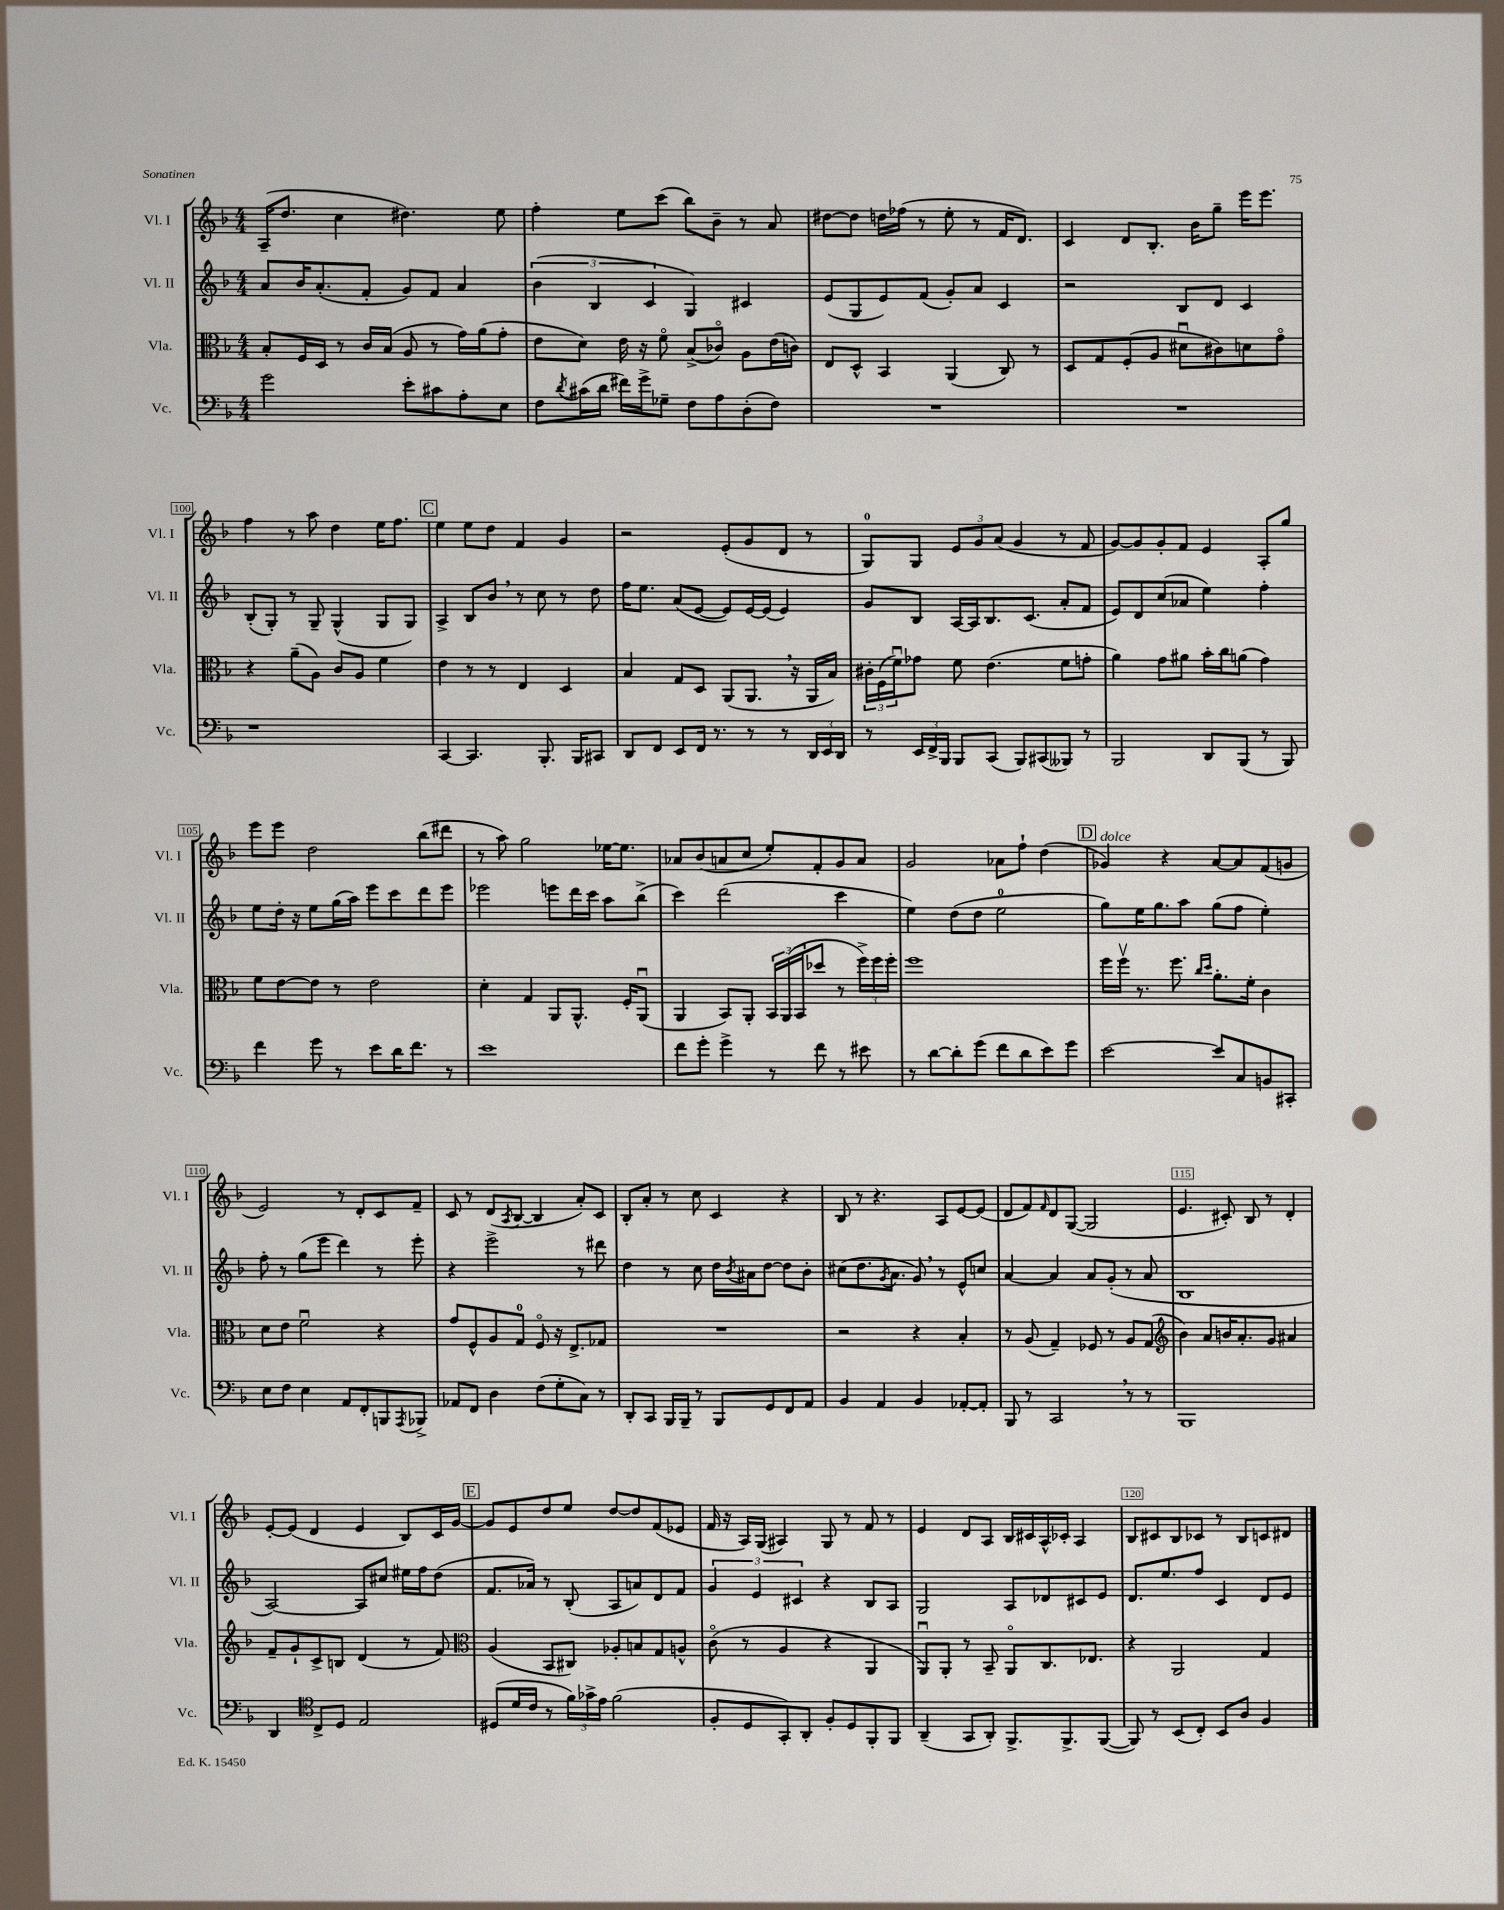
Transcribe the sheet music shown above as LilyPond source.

<<
\new StaffGroup <<
\new Staff = "s0" \with { instrumentName = "Vl. I" shortInstrumentName = "Vl. I" } {
    \clef treble \key f \major \numericTimeSignature \time 4/4
    a16--( d''8. c''4 dis''4.) e''8 |
    f''4-. e''8 c'''8( bes''8) bes'8-- r8 a'8 |
    dis''8~ dis''8 d''16 fes''16( r8 e''8-. r8 f'16 d'8.) |
    c'4 d'8 bes8.-. bes'16 g''8-- e'''16 e'''8. |
    f''4 r8 a''8 d''4 e''16 f''8. |
    \mark \markup { \box "C" } e''4 e''8 d''8 f'4 g'4 |
    r2 e'8-.( g'8 d'8 r8 |
    g8-0) g8 \tuplet 3/2 { e'8 g'8 a'8( } g'4 r8 f'8 |
    g'8~) g'8 g'8-. f'8 e'4 a8-. g''8 |
    e'''8 e'''8 d''2 bes''8( dis'''8 |
    r8 a''8) g''2 ees''16~ ees''8. |
    aes'8 bes'8( a'8 c''8 e''8-.) f'8-. g'8 a'8 |
    g'2 aes'8 f''8-! d''4( |
    \mark \markup { \box "D" } ges'4^\markup { \italic "dolce" }) r4 a'8~ a'8 f'8( g'8 |
    e'2) r8 d'8-. c'8 f'8-- |
    c'8 r8 d'8( \acciaccatura { a8 } bes8~ bes4 a'8-.) c'8 |
    bes8-. a'8-. r8 c''8 c'4 r4 |
    bes8 r8 r4. a8 e'8~ e'8( |
    d'8 f'8) \grace { f'16 } d'8 g8~( g2 |
    e'4. cis'8-.) bes8 r8 d'4-. |
    e'8~-. e'8( d'4 e'4 bes8) c'16 g'16~ |
    \mark \markup { \box "E" } g'8 e'8 d''8 e''8 d''8~ d''8 f'8( ees'8 |
    f'16 r16 a16) g16( ais4) g8 r8 f'8 r8 |
    e'4 d'8 a8 bes16 cis'16 a16-^ ces'16-. a4 |
    bes8 cis'8 bes8 ces'8 r8 bes8 c'8 dis'8 \bar "|." |
}
\new Staff = "s1" \with { instrumentName = "Vl. II" shortInstrumentName = "Vl. II" } {
    \clef treble \key f \major \numericTimeSignature \time 4/4
    a'8 bes'16 a'8.-.( f'8-. g'8) f'8 a'4 |
    \tuplet 3/2 { bes'4( bes4 c'4 } g4) cis'4 |
    e'8( g8 e'8) f'8( g'8-.) a'8 c'4 |
    r2 bes8 d'8 c'4 |
    bes8-.( g8-.) r8 g8-- g4-^( g8 g8) |
    \mark \markup { \box "C" } a4-> bes8 bes'8 \breathe r8 c''8 r8 d''8 |
    f''16 e''8. a'8( e'8~ e'8) e'16~ e'16( e'4) |
    g'8 bes8 a16~ a16 bes8. c'8.( a'8-. f'8 |
    e'8) d'8 c''8( aes'8 e''4) f''4-. |
    e''8 d''16-. r16 e''8 g''16( a''16) e'''8 c'''8 d'''8 e'''8 |
    ees'''2 e'''8 d'''16 c'''16 a''8 bes''8->( |
    c'''4) d'''2( c'''4 |
    e''4) d''8( d''8 e''2-0 |
    \mark \markup { \box "D" } g''8) e''16 g''8. a''8 g''8( f''8 e''4-.) |
    f''8-. r8 g''8( e'''8 d'''4) r8 e'''8-. |
    r4 e'''2-> r8 dis'''8 |
    d''4 r8 c''8 d''16 \acciaccatura { bes'8 } ais'16 d''8~ d''8 bes'8-. |
    cis''8( d''8. \acciaccatura { g'8 } a'8. g'8) \breathe r8 e'8-^ c''8 |
    a'4~ a'4 a'8 g'8-.( r8 a'8 |
    bes1 |
    a2~) a8 cis''8 eis''16 f''16 d''8( |
    \mark \markup { \box "E" } f'8. aes'16) r8 bes8-.( a8 a'8) d'8 f'8 |
    \tuplet 3/2 { g'4 e'4 cis'4 } r4 bes8 a8 |
    g2 a8 des'8 cis'8 e'8 |
    d'8. e''8. f''8 c'4 d'8 e'8 \bar "|." |
}
\new Staff = "s2" \with { instrumentName = "Vla." shortInstrumentName = "Vla." } {
    \clef alto \key f \major \numericTimeSignature \time 4/4
    bes8-. f16 d16 r8 c'16 bes16( a8 r8 g'16) a'16( g'8-. |
    e'8 d'8) e'16 r16 f'8\flageolet bes8->( ces'8\flageolet) a8 e'16( c'16) |
    e8 d8-^ bes,4 a,4( c8) r8 |
    d8 g8 f8-.( a8 dis'8\downbow cis'8) d'8 g'8\flageolet |
    r4 a'8--( a8) c'8 a8 f'4 |
    \mark \markup { \box "C" } e'4 r8 r8 e4 d4 |
    bes4 g8 d8 a,8( a,8. \breathe r16 a,16 bes16) |
    \tuplet 3/2 { cis'16-. f16( f'16\downbow) } ges'8 f'8 e'4.( f'8 g'8-. |
    a'4) g'8 ais'8 bes'16-. c''16 a'8( g'4) |
    f'8 e'8~ e'8 r8 e'2 |
    d'4-. g4 a,8 a,8.-^ f16-. a,8\downbow( |
    a,4 bes,8) a,8-. \tuplet 3/2 { bes,16 a,16( bes,16 } des''8 r8 \tuplet 3/2 { f''16->) f''16 f''16-. } |
    f''1 |
    \mark \markup { \box "D" } f''16 f''16\upbow r8. f''8. \grace { c''16 d''16 } a'8.-. f'16-. c'4 |
    d'8 e'8 f'2\downbow r4 |
    g'8 f8-^ a8 g8-0 f8\flageolet r16 e8.-> ges8 |
    R1 |
    r2 r4 bes4-. |
    r8 a8( g4--) fes8 r8 a8 g8( |
    \clef treble bes'4) a'8 b'16 a'8.-. g'8 ais'4 |
    f'8-- g'8-! c'8-> b8 d'4( r8 f'8) |
    \mark \markup { \box "E" } \clef alto a4( bes,8 cis8) aes8-. b8 g8 a8-^ |
    c'8\flageolet( r8 a4 r4 a,4 |
    a,8\downbow) a,8-. r8 bes,8-- a,8\flageolet c8. ees8. |
    r4 a,2 g4 \bar "|." |
}
\new Staff = "s3" \with { instrumentName = "Vc." shortInstrumentName = "Vc." } {
    \clef bass \key f \major \numericTimeSignature \time 4/4
    g'2 e'8-. cis'8 a8-. e8 |
    f8 \acciaccatura { d'8 } cis'16( d'16 fis'16) g'16-> ges8-- f8 a8 d8-.( f8) |
    R1 |
    R1 |
    r1 |
    \mark \markup { \box "C" } c,4~ c,4. bes,,8.-. bes,,16 cis,8 |
    d,8 f,8 e,8 f,16 r8. r8 r8 \tuplet 3/2 { d,16 e,16 d,16 } |
    r8 \tuplet 3/2 { e,16 f,16-> bes,,16 } bes,,8 c,8( bes,,8) cis,8( beses,,8) r8 |
    bes,,2 d,8 bes,,8( r8 bes,,8) |
    f'4 g'8 r8 e'8 d'16 f'8. r8 |
    e'1 |
    f'8 g'8-. g'4-> r8 f'8 r8 eis'8 |
    r8 d'8~ d'8-. g'8( f'8 d'8 e'8) g'8 |
    \mark \markup { \box "D" } e'2~ e'8 c8 b,8 cis,8-. |
    e8 f8 e4 a,8 f,8-. b,,8 \acciaccatura { a,,8 } bes,,8-> |
    aes,8 f,8 d4 f8( g8-. c8) r8 |
    d,8-. c,8 bes,,16 bes,,16-- r8 bes,,8 g,8 f,8 a,8 |
    bes,4 a,4 bes,4 aes,8~-. aes,8-. |
    bes,,8 r8 c,2 \breathe r8 r8 |
    bes,,1 |
    d,4 \clef tenor c8-> d8 e2 |
    \mark \markup { \box "E" } dis8( d'16 c'16 r8 \tuplet 3/2 { f'16) ges'16-> e'16 } f'2( |
    f8-. d8 g,8-.) a,8-. f8-. d8 f,8-. f,8 |
    a,4--( g,8 a,8-.) f,8.-> f,8.-> f,8~( |
    f,8) r8 bes,8( c8-.) bes,8 a8 f4 \bar "|." |
}
>>
>>
\layout { \context { \Score currentBarNumber = #96 \override BarNumber.break-visibility = ##(#f #t #t) barNumberVisibility = #(every-nth-bar-number-visible 5) \override BarNumber.stencil = #(make-stencil-boxer 0.1 0.3 ly:text-interface::print) } }
